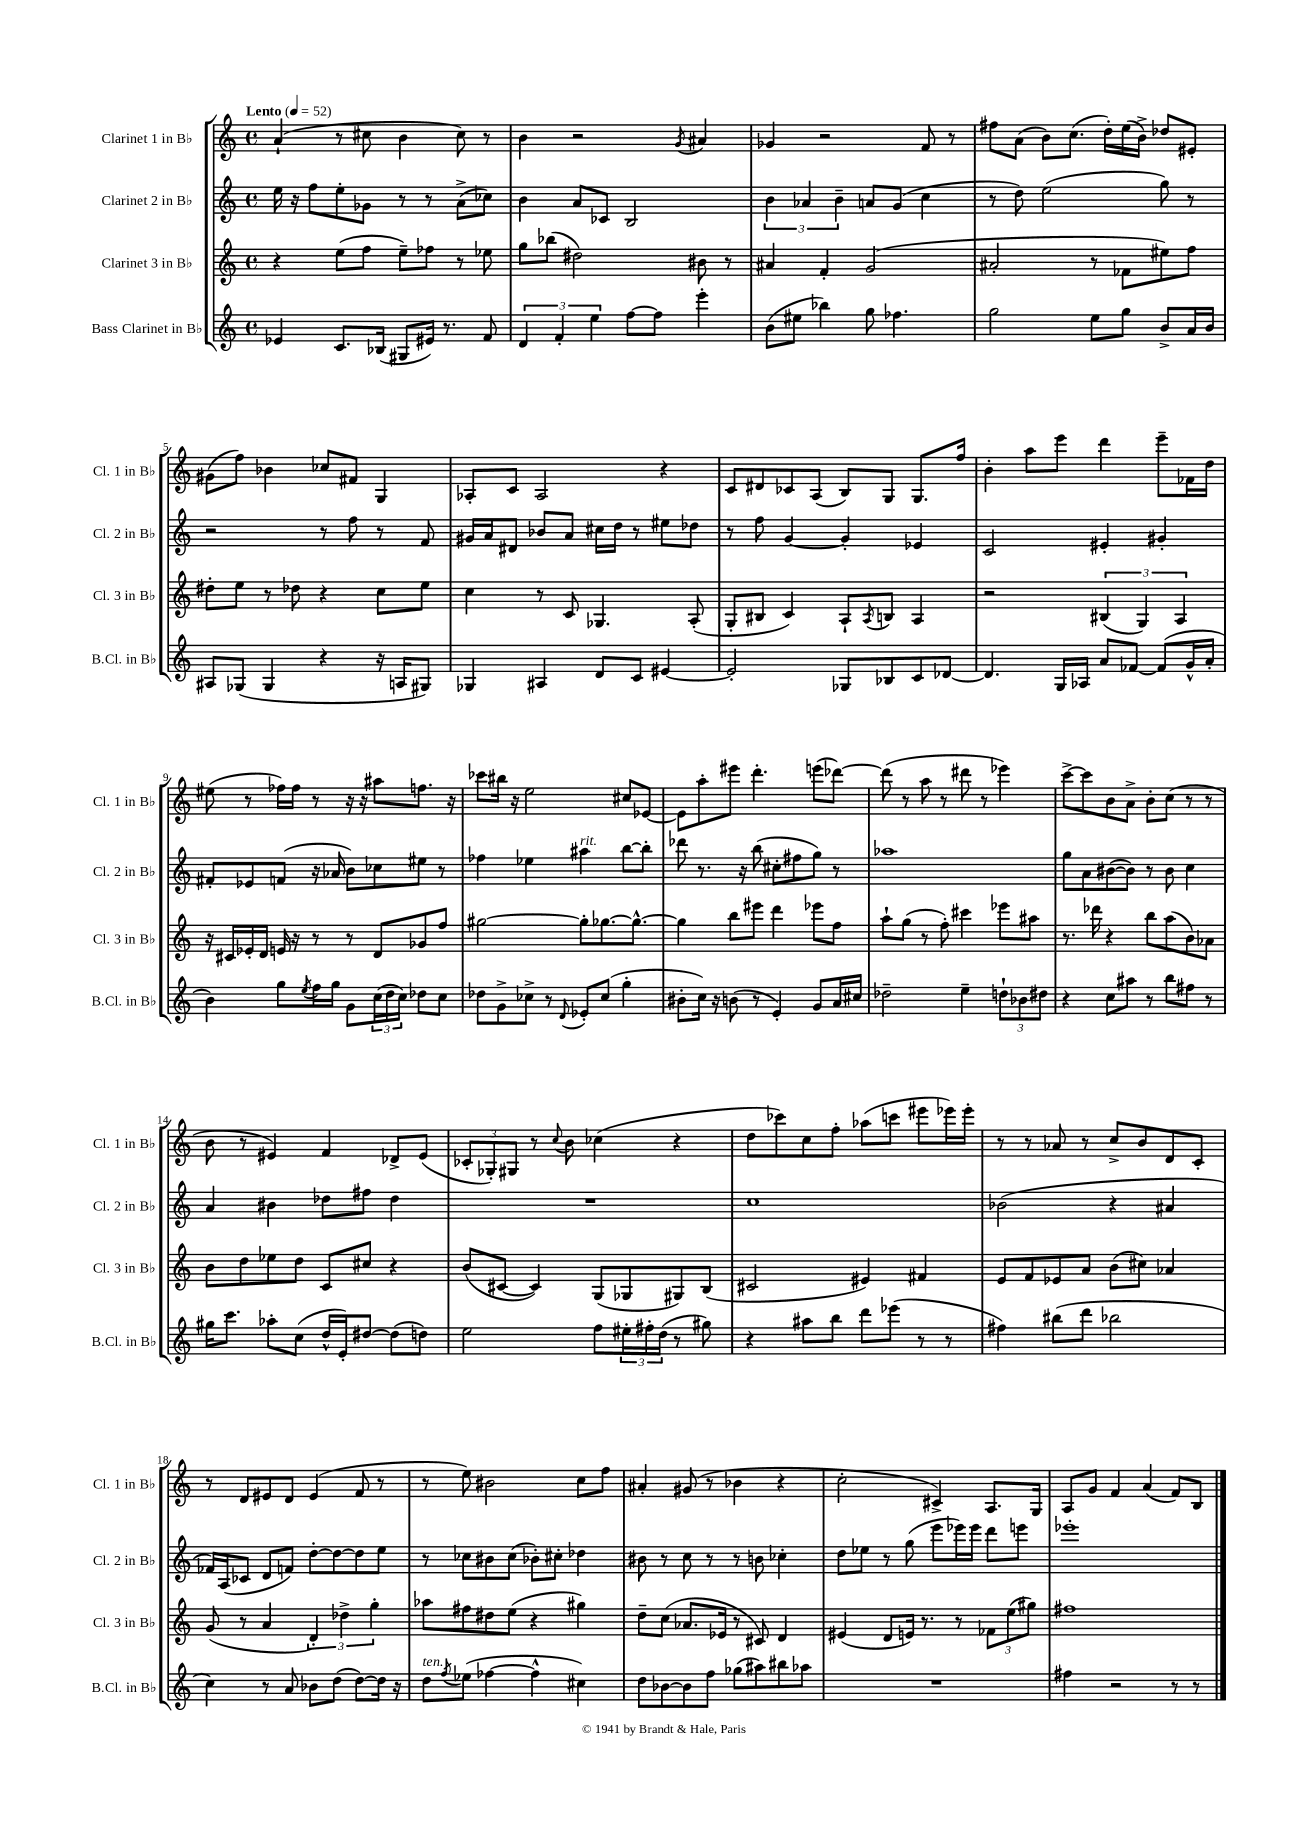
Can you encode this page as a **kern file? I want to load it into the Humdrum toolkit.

**kern	**kern	**kern	**kern
*part4	*part3	*part2	*part1
*staff4	*staff3	*staff2	*staff1
*I"Bass Clarinet in B♭	*I"Clarinet 3 in B♭	*I"Clarinet 2 in B♭	*I"Clarinet 1 in B♭
*I'B.Cl. in B♭	*I'Cl. 3 in B♭	*I'Cl. 2 in B♭	*I'Cl. 1 in B♭
*clefG2	*clefG2	*clefG2	*clefG2
*k[]	*k[]	*k[]	*k[]
*M4/4	*M4/4	*M4/4	*M4/4
*met(c)	*met(c)	*met(c)	*met(c)
*MM52	*MM52	*MM52	*MM52
=1	=1	=1	=1
!	!	!	!LO:TX:a:B:t=Lento
4e-X/	4r	16ee\	(4a`/
.	.	16r	.
.	.	8ff\L	.
8.c/L	(8ee\L	8ee'\	8r
.	8ff\J	8g-X\J	8cc#X\
(16B-X/Jk	.	.	.
8G#X/L	8ee~\L)	8r	4b\
16e#X/Jk)	8ff-X\J	8r	.
8.r	.	.	.
.	8r	(8a^\L	8cc#\)
8f/	8ee-X\	8cc-X\J)	8r
=2	=2	=2	=2
6d/	8gg\L	4b\	4b\
.	(8bb-X\J	.	.
6f'/	.	.	.
.	2dd#X\)	8a/L	2r
6ee\	.	.	.
.	.	8c-X/J	.
[8ff\L	.	2B/	.
8ff\J]	.	.	.
.	.	.	8qg/
4eee'\	8b#X\	.	4a#X/
.	8r	.	.
=3	=3	=3	=3
(8b\L	4a#X/	6b\	4g-X/
8ee#X\J	.	.	.
.	.	6a-X/	.
4bb-X\)	4f'/	.	2r
.	.	6b~\	.
8gg\	(2g/	8an/L	.
4.ff-X\	.	(8g/J	.
.	.	4cc\	8f/
.	.	.	8r
=4	=4	=4	=4
2gg\	2a#X'/	8r	8ff#X\L
.	.	8dd\)	(8a\J
.	.	(2ee\	8b\L)
.	.	.	(8.cc\J
8ee\L	8r	.	.
.	.	.	16dd'\LL)
8gg\J	8f-X\L	.	(16ee\
.	.	.	16b^\JJ)
8b^/L	8ee#X\)	8gg\)	8dd-X/L
16a/L	8ff\J	8r	8e#X'/J
16b/JJ	.	.	.
!!LO:LB:g=z
=5	=5	=5	=5
8A#X/L	8dd#X'\L	2r	(8g#X\L
(8G-X/J	8ee\J	.	8ff\J)
4G-/	8r	.	4b-X\
.	8dd-X\	.	.
4r	4r	8r	8cc-X/L
.	.	8ff\	8f#X/J
16r	8cc\L	8r	4G/
16An/KL	.	.	.
8G#X/J)	8ee\J	8f/	.
=6	=6	=6	=6
4G-X/	4cc\	16g#X/LL	8A-X'/L
.	.	16a/J	.
.	.	8d#X/J	8c/J
4A#X/	8r	8b-X/L	2A-/
.	8c/	8a/J	.
8d/L	4.G-X/	16cc#X\LL	.
.	.	16dd\JJ	.
8c/J	.	8r	.
[4e#X/	.	8ee#X\L	4r
.	(8A'/	8dd-X\J	.
=7	=7	=7	=7
2e#'/]	8G'/L	8r	8c/L
.	8B#X/J	8ff\	8d#X/
.	4c/)	[4g/	8c-X/
.	.	.	(8A/J
8G-X/L	8A`/L	4g'/]	8B/L)
.	8qA/	.	.
8B-X/	8Bn/J	.	8G/J
8c/	4A/	4e-X/	8.G/L
[8d-X/J	.	.	.
.	.	.	16ff/Jk
=8	=8	=8	=8
4.d-/]	2r	2c/	4b'\
.	.	.	8aa\L
16G/LL	.	.	8eee\J
16A-X/JJ	.	.	.
8a/L	(6B#X/	4e#X'/	4ddd\
[8f-X/J	.	.	.
.	6G/)	.	.
(8f-/L]	.	4g#X'/	8eee~\L
.	6A/	.	.
16g^^/L	.	.	16f-X\L
16a'/JJ	.	.	16dd\JJ
!!LO:LB:g=z
=9	=9	=9	=9
4b\)	16r	8f#X'/L	(8ee#X\
.	16c#X/LL	.	.
.	16e-X'/	8e-X/	8r
.	16d/JJ	.	.
8gg\L	16en/	(8fn/J	16ff-X\LL)
.	16r	.	16ff-\JJ
8qee/	.	.	.
16ff\L	8r	16r	8r
16gg\JJ	.	16a-X/	.
8g\L	8r	8b\L)	16r
.	.	.	16r
(24cc\L	8d/L	8cc-X\	8aa#X\L
24dd\	.	.	.
24cc\JJ)	.	.	.
8dd-X\L	8g-X/	8ee#X\J	8.ffn\J
8cc\J	8ff/J	8r	.
.	.	.	16r
=10	=10	=10	=10
8dd-X\L	[2gg#X\	4ff-X\	8ccc-X\L
8g^\	.	.	16bb#X\Jk
.	.	.	16r
8cc-X^\J	.	4ee-X\	2ee\
8r	.	.	.
8qqd/	.	.	.
!	!	!LO:TX:a:i:t=rit.	!
8e-X'/L	8gg#'\L]	4aa#X\	.
(8cc-/J	[8.gg-X\	.	.
4gg'\	.	[8bb\L	8cc#X/L
.	8.gg-^^\J_	.	.
.	.	8bb'\J]	[8e-X/J
=11	=11	=11	=11
8b#X'\L	4gg-\]	8ddd-X\	8e-\L]
16cc\Jk)	.	8.r	8aa'\
16r	.	.	.
(8bn\	8bb\L	.	8eee#X\J
.	.	16r	.
8r	8eee#X\J	(8bb\	4.ddd'\
4e'/)	4ddd\	8cc#X'\L	.
.	.	8ff#X\	.
8g/L	8eee-X\L	8gg\J)	(8eeen\L
16a/L	8ff\J	8r	[8ddd-X\J)
16cc#X/JJ	.	.	.
=12	=12	=12	=12
2dd-X~\	8aa`\L	1aa-X	(8ddd-\]
.	(8gg\J	.	8r
.	8r	.	8aa\
.	8ff'\)	.	8r
4ee~\	4ccc#X\	.	8ddd#X\
.	.	.	8r
12ddn`\L	8eee-X\L	.	4eee-X\)
12b-X\	.	.	.
.	8aa#X\J	.	.
12dd#X\J	.	.	.
=13	=13	=13	=13
4r	8.r	8gg\L	[8ccc^\L
.	.	8a\	8ccc\]
.	16ddd-X\	.	.
8cc\L	4r	([8b#X\	8b\
8aa#X\J	.	8b#\J])	8a^\J
8r	8bb\L	8r	8b'\L
8bb\L	(8aa\	8b#\	(8cc\J
8ff#X\J	8b\)	4cc\	8r
8r	8a-X\J	.	8r
!!LO:LB:g=z
=14	=14	=14	=14
16gg#X\KL	8b\L	4a/	8b\
8.ccc\J	.	.	.
.	8dd\	.	8r
8aa-X'\L	8ee-X\	4b#X\	4e#X/)
(8cc\J	8dd\J	.	.
16dd^^/LL	8c/L	8dd-X\L	4f/
16e'/J)	.	.	.
[8dd#X/J	8cc#X/J	8ff#X\J	.
(8dd#\L]	4r	4dd-\	8d-X^/L
8ddn\J)	.	.	(8e#/J
=15	=15	=15	=15
2ee\	(8b/L	1r	12c-X'/L
.	.	.	12G-X'/)
.	[8c#X/J	.	.
.	.	.	12G#X/J
.	4c#/])	.	8r
.	.	.	8qqcc/
.	.	.	8b\
8ff\L	(8G/L	.	(4cc-X\
24ee#X'\L	8G-X/	.	.
24ff#X'\	.	.	.
(24dd\JJ	.	.	.
8r	8G#X/)	.	4r
8gg#X\)	(8B/J	.	.
=16	=16	=16	=16
4r	2c#X/	1cc	8dd\L
.	.	.	8ccc-X\)
8aa#X\L	.	.	8cc\
8bb\J	.	.	8ff'\J
8ddd\L	4e#X/)	.	(8aa-X\L
(8eee-X\J	.	.	8cccn\J
8r	4f#X/	.	8eee#X\L
8r	.	.	16eee-X\L)
.	.	.	16eee-'\JJ
=17	=17	=17	=17
4ff#X\)	8e/L	(2b-X\	8r
.	8f/	.	8r
(8bb#X\L	8e-X/	.	8a-X/
8ddd\J	8a/J	.	8r
2bb-X\	(8b\L	4r	8cc^/L
.	8cc#X\J)	.	8b/
.	4a-X/	4a#X/	8d/
.	.	.	8c'/J
!!LO:LB:g=z
=18	=18	=18	=18
4cc\)	(8g/	16f-X/LL)	8r
.	.	(16A/J	.
.	8r	8c-X/J	8d/L
8r	4a/	8d/L	8e#X/
8a/	.	8fn/J)	8d/J
8b-X\L	6d'/)	[8dd'\L	(4e#/
(8dd\J	.	8dd\_	.
.	6dd-X^\	.	.
[8dd\L)	.	8dd\]	8f/
.	6gg'\	.	.
16dd\Jk]	.	8ee\J	8r
16r	.	.	.
=19	=19	=19	=19
!LO:TX:a:i:t=ten.	!	!	!
8dd\L	8aa-X\L	8r	8r
8qff/	.	.	.
(8ee-X\J	8ff#X\	8cc-X\L	8ee\)
[4ff-X\	8dd#X\	8b#X\	2b#X\
.	(8ee\J	(8cc-\J	.
4ff-^^\]	4r	8b-X'\L)	.
.	.	8cc#X'\J	.
4cc#X\)	4gg#X\)	4dd-X\	8cc\L
.	.	.	8ff\J
=20	=20	=20	=20
8dd\L	8dd~\L	8b#X\	4a#X'/
[8b-X\	(8cc\J	8r	.
8b-\]	8.a-X/L	8cc\	(8g#X/
8ff\J	.	8r	8r
.	16e-X/Jk	.	.
(8gg-X\L	8r	8r	4b-X\
8aa#X\)	8c#X/)	8bn\	.
8bb#X\	4d/	4cc-X'\	4r
8aa-X\J	.	.	.
=21	=21	=21	=21
1r	(4e#X/	8dd\L	2cc'\
.	.	8ee-X\J	.
.	8d/L	8r	.
.	16en/Jk)	(8gg\	.
.	8.r	.	.
.	.	8eee\L	4c#X^/)
.	8r	16eee-X\L)	.
.	.	16eee-\JJ	.
.	12f-X\L	8ddd\L	8.A/L
.	(12ee\	.	.
.	.	8eeen\J	.
.	12gg#X\J)	.	.
.	.	.	16G/Jk
=22	=22	=22	=22
4ff#X\	1ff#X	1eee-X'	8A/L
.	.	.	8g/J
2r	.	.	4f/
.	.	.	(4a/
8r	.	.	8f/L)
8r	.	.	8B/J
==	==	==	==
*-	*-	*-	*-
